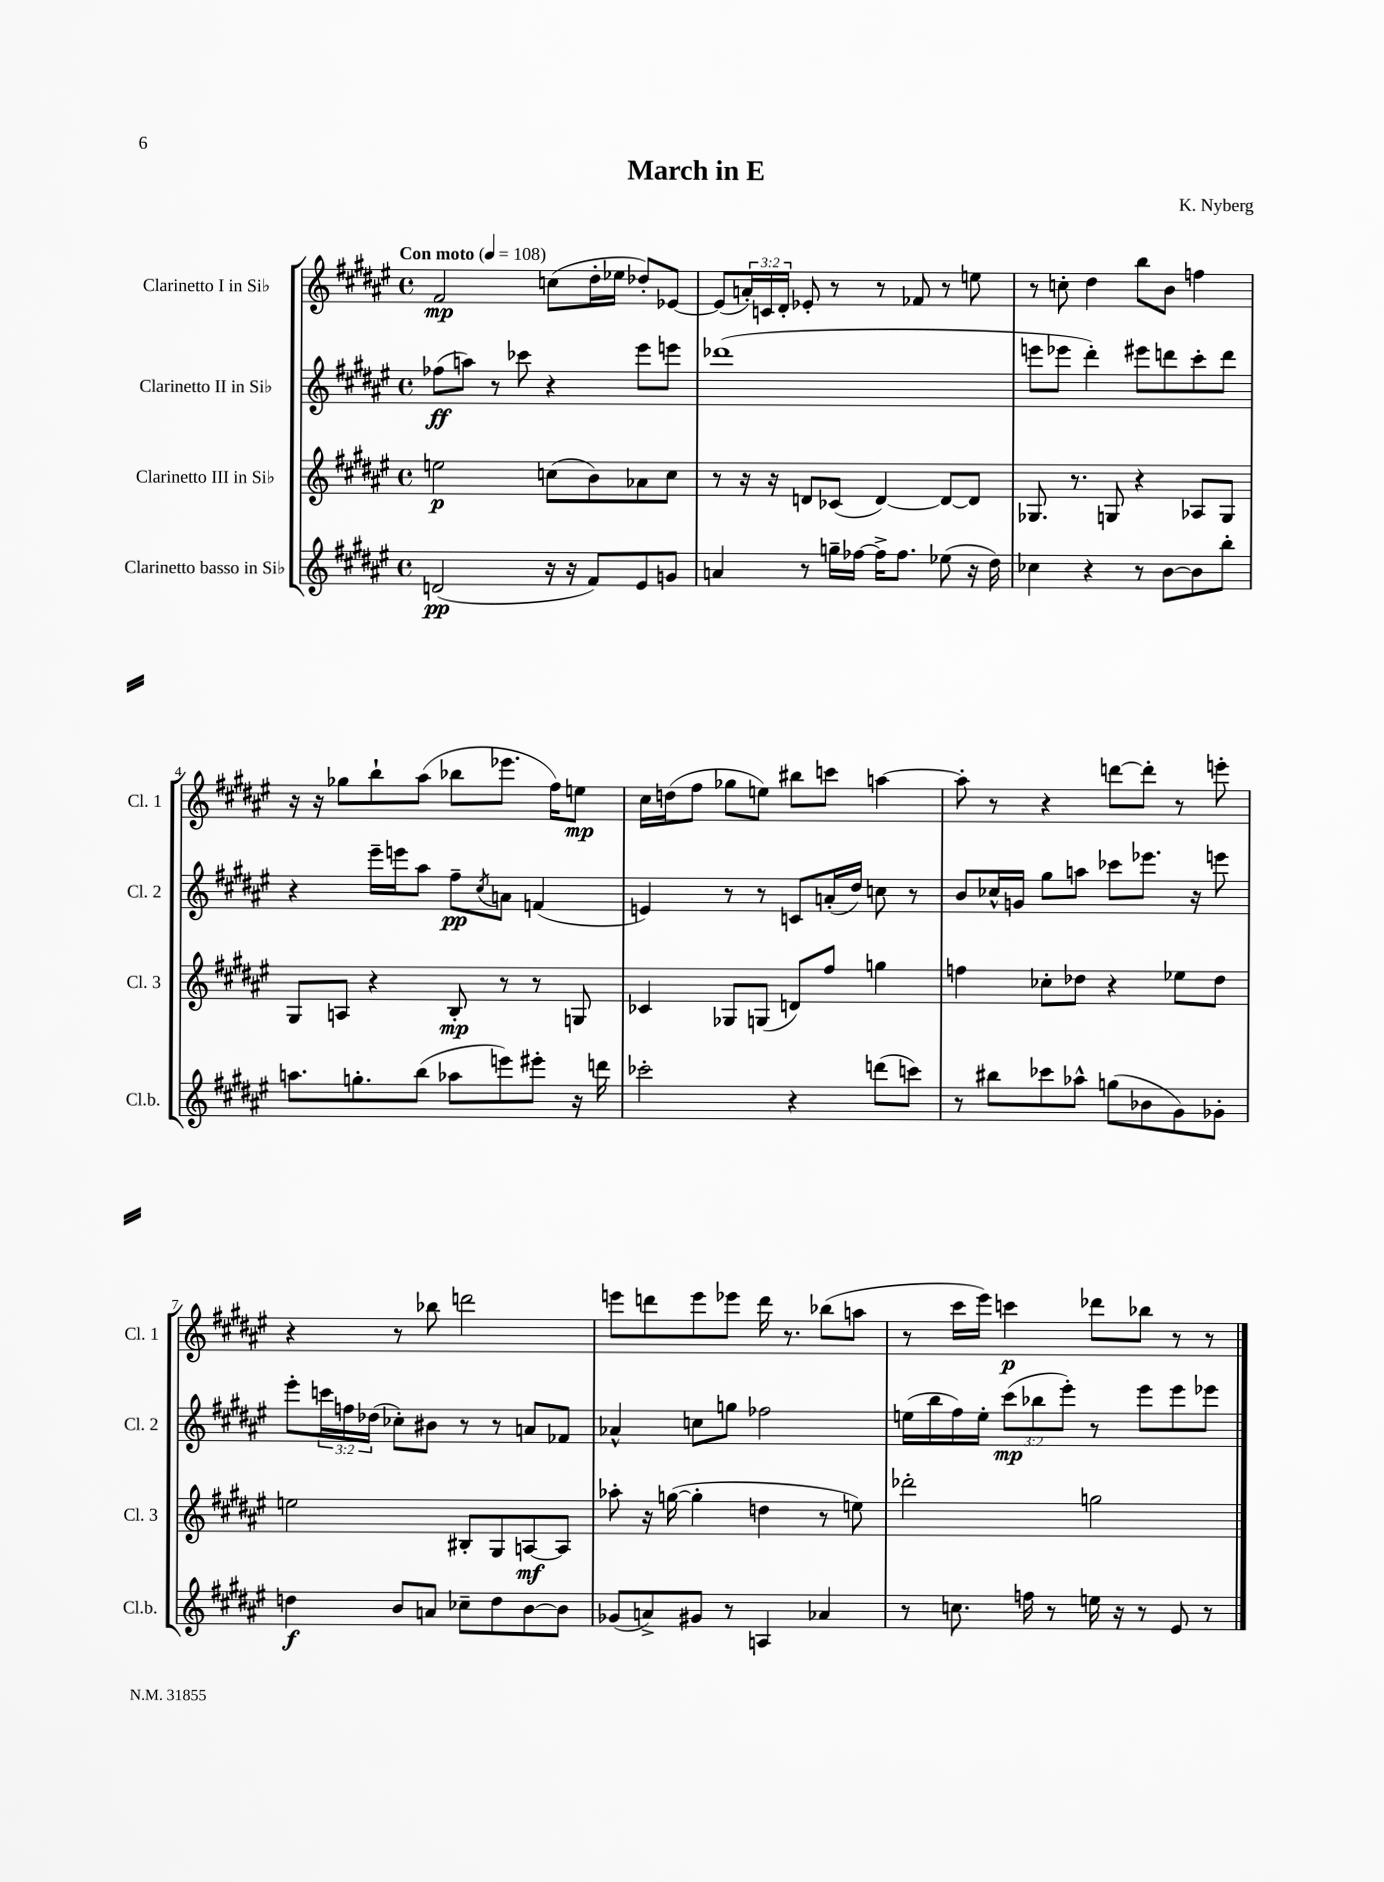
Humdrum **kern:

**kern	**dynam	**kern	**dynam	**kern	**dynam	**kern	**dynam
*part4	*part4	*part3	*part3	*part2	*part2	*part1	*part1
*staff4	*staff4	*staff3	*staff3	*staff2	*staff2	*staff1	*staff1
*I"Clarinetto basso in Si♭	*	*I"Clarinetto III in Si♭	*	*I"Clarinetto II in Si♭	*	*I"Clarinetto I in Si♭	*
*I'Cl.b.	*	*I'Cl. 3	*	*I'Cl. 2	*	*I'Cl. 1	*
*clefG2	*	*clefG2	*	*clefG2	*	*clefG2	*
*k[f#c#g#d#a#e#]	*	*k[f#c#g#d#a#e#]	*	*k[f#c#g#d#a#e#]	*	*k[f#c#g#d#a#e#]	*
*M4/4	*	*M4/4	*	*M4/4	*	*M4/4	*
*met(c)	*	*met(c)	*	*met(c)	*	*met(c)	*
*MM108	*	*MM108	*	*MM108	*	*MM108	*
=1	=1	=1	=1	=1	=1	=1	=1
!	!	!	!	!	!	!LO:TX:a:B:t=Con moto	!
(2dn/	pp	2een\	p	(8ff-X\L	ff	2f#/	mp
.	.	.	.	8aan\J)	.	.	.
.	.	.	.	8r	.	.	.
.	.	.	.	8ccc-X\	.	.	.
16r	.	(8ccn\L	.	4r	.	(8ccn\L	.
16r	.	.	.	.	.	.	.
8f#/L)	.	8b\)	.	.	.	16dd#'\L	.
.	.	.	.	.	.	16ee-X\JJ	.
8e#/	.	8a-X\	.	8eee#\L	.	8dd-X'/L)	.
8gn/J	.	8cc\J	.	8eeen\J	.	[8e-X/J	.
=2	=2	=2	=2	=2	=2	=2	=2
4an/	.	8r	.	(1ddd-X	.	(8e-/L]	.
.	.	16r	.	.	.	24an'/L)	.
.	.	.	.	.	.	24cn/	.
.	.	16r	.	.	.	.	.
.	.	.	.	.	.	24d#'/JJ	.
8r	.	8dn/L	.	.	.	8e-X'/	.
16ggn~\LL	.	(8c-X/J	.	.	.	8r	.
[16ff-X\JJ	.	.	.	.	.	.	.
16ff-^\KL]	.	[4d/)	.	.	.	8r	.
8.ff-\J	.	.	.	.	.	.	.
.	.	.	.	.	.	8f-X/	.
(8ee-X\	.	8d/L_	.	.	.	8r	.
16r	.	8d/J]	.	.	.	8een\	.
16dd#\)	.	.	.	.	.	.	.
=3	=3	=3	=3	=3	=3	=3	=3
4cc-X\	.	8.G-X/	.	8eeen\L	.	8r	.
.	.	.	.	8eee-X\J	.	8ccn'\	.
.	.	8.r	.	.	.	.	.
4r	.	.	.	4ddd#'\)	.	4dd#\	.
.	.	8Gn/	.	.	.	.	.
8r	.	4r	.	8eee#X\L	.	8bb\L	.
[8b\L	.	.	.	8dddn\	.	8b\J	.
8b\]	.	8A-X/L	.	8ccc#'\	.	4ffn\	.
8bb'\J	.	8G/J	.	8ddd\J	.	.	.
!!LO:LB:g=z
=4	=4	=4	=4	=4	=4	=4	=4
8.aan\L	.	8G#/L	.	4r	.	16r	.
.	.	.	.	.	.	16r	.
.	.	8An/J	.	.	.	8gg-X\L	.
8.ggn'\	.	.	.	.	.	.	.
.	.	4r	.	16eee#~\LL	.	8bb`\	.
.	.	.	.	16eeen\J	.	.	.
(8bb\J	.	.	.	8aa#\J	.	(8aa#\J	.
8aa-X\L	.	8B'/	mp	8ff#~\L	pp	8bb-X\L	.
.	.	.	.	8qcc#/	.	.	.
8eeen\)	.	8r	.	8an\J	.	8.eee-X\J	.
8eee#X'\J	.	8r	.	(4fn/	.	.	.
.	.	.	.	.	.	16ff#\KL)	.
16r	.	8Gn/	.	.	.	8een\J	mp
16dddn\	.	.	.	.	.	.	.
=5	=5	=5	=5	=5	=5	=5	=5
2ccc-X'\	.	4c-X/	.	4en/)	.	16cc#\LL	.
.	.	.	.	.	.	(16ddn\J	.
.	.	.	.	.	.	8ff#\J	.
.	.	8G-X/L	.	8r	.	8gg-X\L	.
.	.	(8Gn/J	.	8r	.	8een\J)	.
4r	.	8dn/L)	.	8cn/L	.	8bb#X\L	.
.	.	8ff#/J	.	(16an'/L	.	8cccn\J	.
.	.	.	.	16dd#/JJ)	.	.	.
(8dddn\L	.	4ggn\	.	8ccn\	.	[4aan\	.
8cccn\J)	.	.	.	8r	.	.	.
=6	=6	=6	=6	=6	=6	=6	=6
8r	.	4ffn\	.	8b/L	.	8aa'\]	.
8bb#X\L	.	.	.	16cc-X^^/L	.	8r	.
.	.	.	.	16gn/JJ	.	.	.
8ccc-X\	.	8cc-X'\L	.	8gg#\L	.	4r	.
8aa-X^^\J	.	8dd-X\J	.	8aan\J	.	.	.
(8ggn\L	.	4r	.	8ccc-X\L	.	[8dddn\L	.
8b-X\	.	.	.	8.eee-X\J	.	8ddd'\J]	.
8g#\)	.	8ee-X\L	.	.	.	8r	.
.	.	.	.	16r	.	.	.
8g-X'\J	.	8dd-\J	.	8eeen\	.	8eeen'\	.
!!LO:LB:g=z
=7	=7	=7	=7	=7	=7	=7	=7
4ddn\	f	2een\	.	8eee#'\L	.	4r	.
.	.	.	.	24cccn\L	.	.	.
.	.	.	.	24ffn\	.	.	.
.	.	.	.	(24dd-X\JJ	.	.	.
8b/L	.	.	.	8cc-X'\L)	.	8r	.
8an/J	.	.	.	8b#X\J	.	8bb-X\	.
8cc-X~\L	.	8B#X'/L	.	8r	.	2dddn\	.
8dd\	.	8G#/	.	8r	.	.	.
[8b\	.	[8An/	mf	8an/L	.	.	.
8b\J]	.	8A/J]	.	8f-X/J	.	.	.
=8	=8	=8	=8	=8	=8	=8	=8
(8g-X/L	.	8aa-X'\	.	4a-X^^/	.	8eeen\L	.
8an^/)	.	16r	.	.	.	8dddn\	.
.	.	([16ggn\	.	.	.	.	.
8g#X/J	.	4gg'\]	.	8ccn\L	.	8eee\	.
8r	.	.	.	8ggn\J	.	8eee-X\J	.
4An/	.	4ddn\	.	2ff-X\	.	16ddd\	.
.	.	.	.	.	.	8.r	.
4a-X/	.	8r	.	.	.	(8bb-X\L	.
.	.	8een\)	.	.	.	8aan\J	.
=9	=9	=9	=9	=9	=9	=9	=9
8r	.	2ddd-X'\	.	(16een\LL	.	8r	.
.	.	.	.	16bb\	.	.	.
8.ccn\	.	.	.	16ff#\)	.	16ccc#\LL	.
.	.	.	.	16ee'\JJ	.	16eee#\JJ)	.
.	.	.	.	(12ccc#\L	mp	4cccn\	p
16ffn\	.	.	.	.	.	.	.
.	.	.	.	12bb-X\	.	.	.
8r	.	.	.	.	.	.	.
.	.	.	.	12eee#'\J)	.	.	.
16een\	.	2ggn\	.	8r	.	8ddd-X\L	.
16r	.	.	.	.	.	.	.
8r	.	.	.	8eee#\L	.	8bb-X\J	.
8e#/	.	.	.	8eee#\	.	8r	.
8r	.	.	.	8eee-X\J	.	8r	.
==	==	==	==	==	==	==	==
*-	*-	*-	*-	*-	*-	*-	*-
